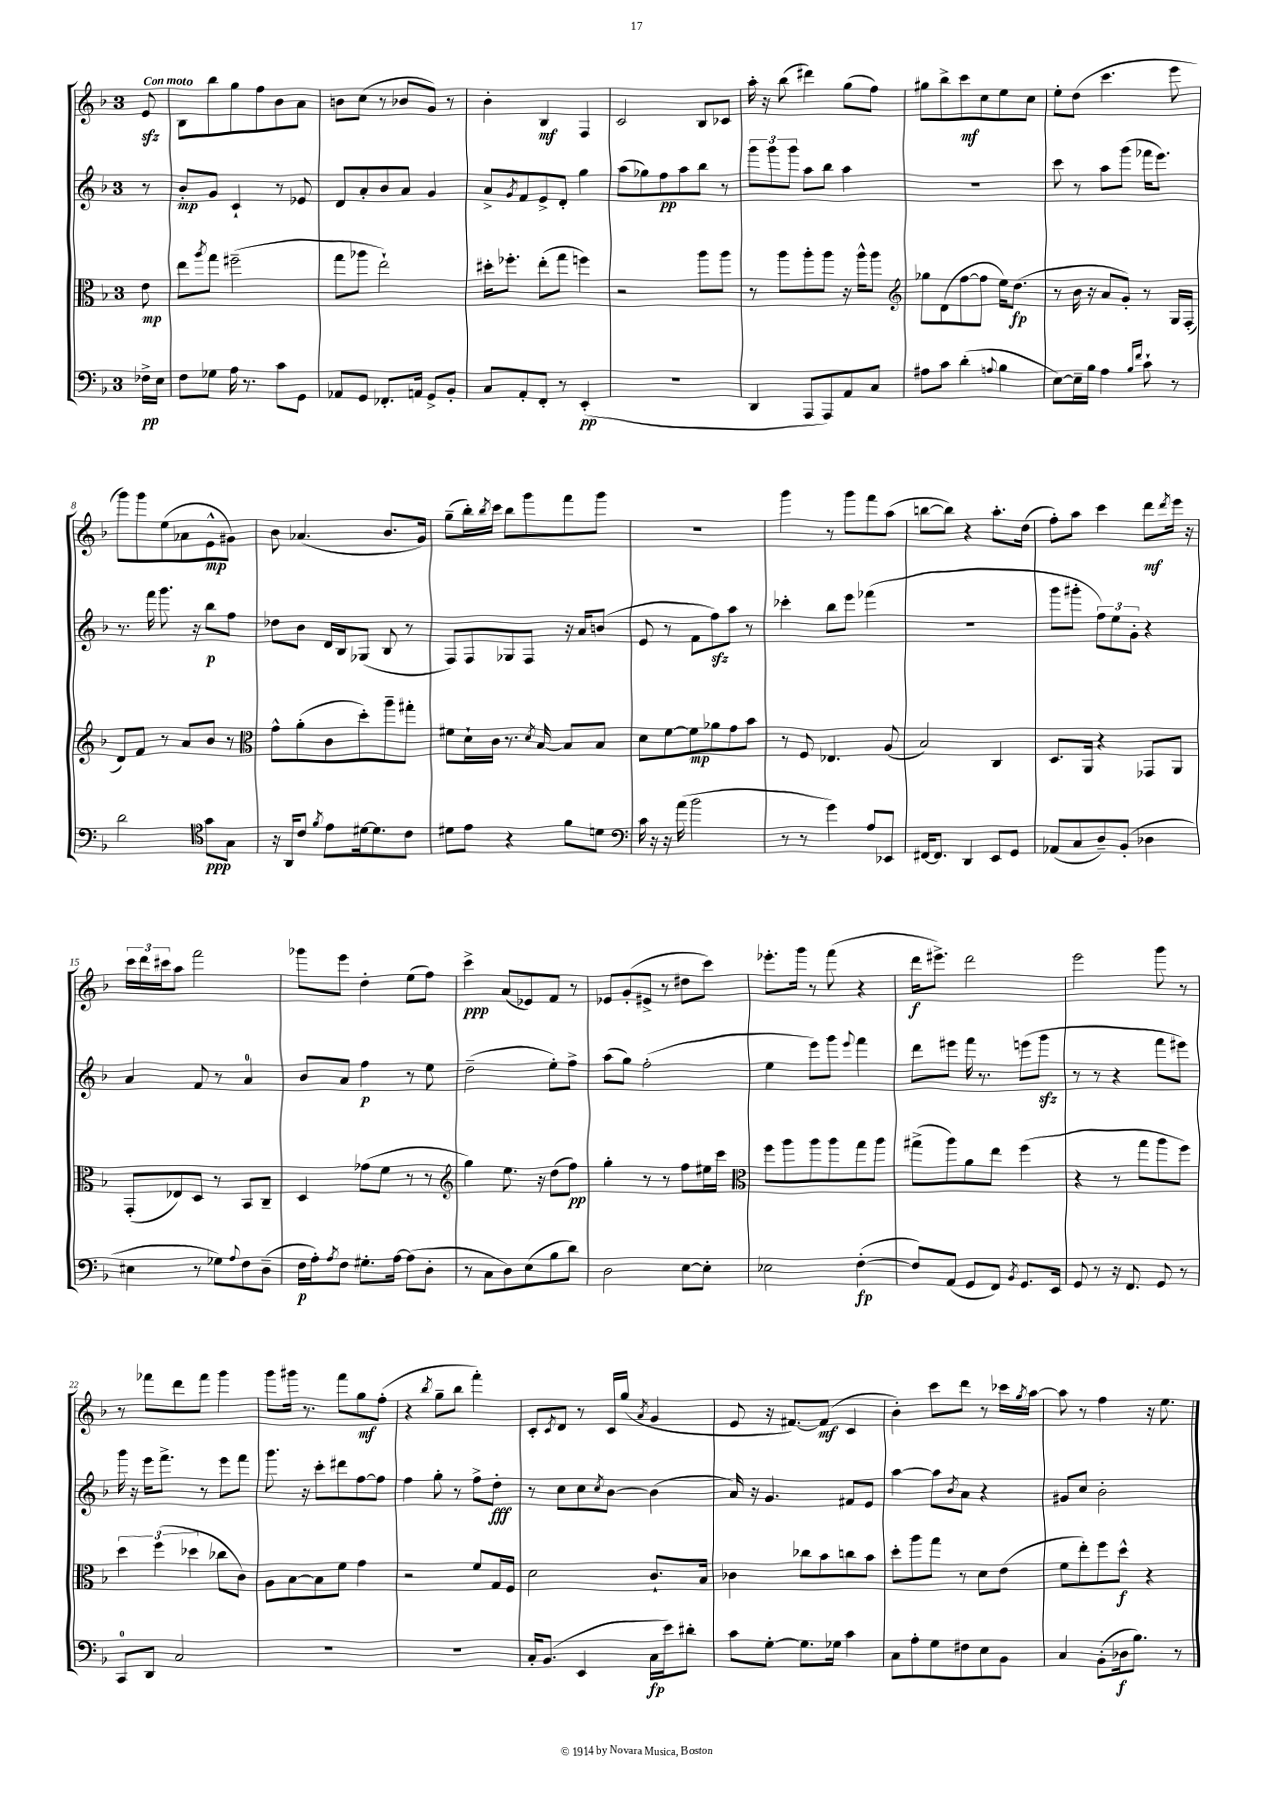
<<
\new StaffGroup <<
\new Staff = "s0" {
    \clef treble \key f \major \once \override Staff.TimeSignature.style = #'single-digit \time 3/4 \partial 8 \tempo "Con moto"
    e'8\sfz |
    bes8 bes''8 g''8 f''8 bes'8 a'8 |
    b'8 c''8( r8 bes'8 g'8) r8 |
    bes'4-. bes4\mf f4 |
    c'2 bes8 ces'8 |
    a''16-. r16 bes''8( dis'''4) g''8( f''8) |
    gis''8 bes''8-> c'''8\mf c''8 e''8 c''8 |
    e''8-. d''8( c'''4. e'''8 |
    g'''8) g'''8 e''8( aes'8 e'8-^\mp gis'8) |
    bes'8 aes'4.( bes'8. g'16) |
    g''8--( bes''16-.) \acciaccatura { bes''8 } c'''16 bes''8 g'''8 f'''8 g'''8 |
    R2. |
    g'''4 r8 g'''8 f'''8 a''8( |
    b''8~ b''8) r4 a''8.-. d''16( |
    f''8-.) a''8 c'''4 d'''8\mf \acciaccatura { d'''8 } e'''16 r16 |
    \tuplet 3/2 { c'''16 d'''16 cis'''16 } a''8 f'''2 |
    ges'''8 e'''8 d''4-. e''8( f''8) |
    c'''4->\ppp a'8( ees'8) f'8 r8 |
    ees'8 g'8-.( eis'8-> r8 dis''8 c'''8) |
    ees'''8.-. g'''16 r8 f'''8( r4 |
    d'''16\f eis'''8.->) d'''2 |
    e'''2 g'''8 r8 |
    r8 fes'''8 d'''8 fes'''8 g'''4 |
    g'''8 gis'''16 r8. f'''8 g''8\mf f''8-.( |
    r4 \acciaccatura { bes''8 } g''8-- bes''8 f'''4-.) |
    c'8-. \acciaccatura { c'8 } d'8 r8 c'16 g''16( \acciaccatura { a'8 } g'4 |
    e'8 r16 fis'8.~) fis'8\mf( c'4 |
    bes'4-.) c'''8 d'''8 r8 ces'''16 \acciaccatura { g''8 } a''16~ |
    a''8 r8 f''4 r16 e''8. \bar "|." |
}
\new Staff = "s1" {
    \clef treble \key f \major \once \override Staff.TimeSignature.style = #'single-digit \time 3/4 \partial 8
    r8 |
    bes'8-.\mp g'8 c'4-! r8 ees'8 |
    d'8 a'8-. bes'8 a'8 g'4 |
    a'8-> \acciaccatura { g'8 } f'8 e'8-> d'8-. g''4 |
    a''8( ges''8) f''8\pp a''8 bes''8 r8 |
    \tuplet 3/2 { g'''8 g'''8 g'''8 } a''8 bes''8 a''4 |
    R2. |
    c'''8 r8 a''8 g'''8( fes'''16 e'''8.) |
    r8. f'''16 g'''8. r16 bes''8\p f''8 |
    des''8 bes'8 d'16 bes16 ges8( bes8 r8 |
    f8) f8 ges8 f8 r16 a'16 b'8( |
    e'8 r8 f'8 f''8\sfz) a''8 r8 |
    ces'''4-. bes''8 e'''8 fes'''4( |
    R2. |
    g'''8 gis'''8-. \tuplet 3/2 { f''8) e''8 g'8-. } r4 |
    a'4 f'8 r8 a'4-0 |
    bes'8 a'8 f''4\p r8 e''8 |
    d''2--( e''8-.) f''8-> |
    a''8( g''8) f''2-.( |
    e''4 e'''8) g'''8 \appoggiatura { e'''8 } f'''4 |
    d'''8 eis'''8 f'''16 r8. e'''8( g'''8\sfz |
    r8 r8 r4 f'''8 eis'''8) |
    g'''16 r16 e'''16 f'''8.-> r8 e'''8 f'''8 |
    g'''8. r16 c'''8-. dis'''8 f''8~ f''8 |
    f''4 g''8-. r8 f''8-> d''8-.\fff |
    r8 c''8 c''8 \acciaccatura { c''8 } bes'8~ bes'4( |
    a'16) r16 g'4. fis'8 e'8 |
    a''4~ a''8 \acciaccatura { bes'8 } a'8 r4 |
    gis'8 c''8 bes'2-. \bar "|." |
}
\new Staff = "s2" {
    \clef alto \key f \major \once \override Staff.TimeSignature.style = #'single-digit \time 3/4 \partial 8
    e'8\mp |
    e''8 \acciaccatura { a''8 } g''8 fis''2--( |
    g''8 aes''8 e''2-!) |
    dis''16-. fes''8.-. e''8-.( g''8 f''4) |
    r2 a''8 a''8 |
    r8 a''8 a''8-. a''8 r16 a''16-^ a''8 |
    \clef treble ges''8 d'8( f''8~ f''8 e''16) d''8.\fp( |
    r8 bes'16 r16 a'8 g'8-.) r8 g16 f16-.( |
    d'8) f'8 r8 a'8 bes'8 r8 |
    \clef alto g'8-^ a'8-.( c'8 d''8-.) a''8-- gis''8-. |
    fis'8 d'16-! c'16 r8. \acciaccatura { d'8 } bes16~ bes8 bes8 |
    d'8 f'8~ f'8\mp aes'8 g'8 bes'8 |
    r8 f8 ees4. a8( |
    bes2) c4 |
    d8. a,16 r4 ges,8 a,8 |
    g,8-.( ees8) d8 r8 bes,8 c8-- |
    d4 ges'8( f'8 r8 r8 |
    \clef treble g''4) e''8. r16 d''8( f''8\pp) |
    g''4-. r8 r8 f''8 eis''16 c'''16 |
    \clef alto f''8 a''8 a''8 a''8 g''8 a''8 |
    gis''8->( a''8) a'8 e''8 f''4( |
    r4 r8 g''8 a''8 f''8) |
    \tuplet 3/2 { d''4 f''4( des''4 } ces''8 c'8) |
    a8 bes8~ bes8 f'8 g'4 |
    r2 f'8 g16 f16 |
    d'2 c'8.-! bes16 |
    ces'4 ces''8 bes'8 c''8 bes'8 |
    d''8-. a''8 g''8 r8 d'8 e'8( |
    f'8 e''8-.) f''8 d''8-^\f r4 \bar "|." |
}
\new Staff = "s3" {
    \clef bass \key f \major \once \override Staff.TimeSignature.style = #'single-digit \time 3/4 \partial 8
    fes16->\pp e16 |
    f8 ges8 a16 r8. c'8 g,8 |
    aes,8 g,8 fes,8.-. a,16 g,8-> bes,8-. |
    c8 a,8-. f,8-. r8 e,4-.\pp( |
    R2. |
    d,4 a,,8 a,,8) a,8 c8 |
    ais8 c'8 d'4-.( \appoggiatura { a8 } bes4 |
    e8~) e16-- bes16 a4 \grace { bes16 f'16 } c'8-! r8 |
    d'2 \clef tenor g'8\ppp g8 |
    r16 a,16 c'8 \acciaccatura { f'8 } e'8 dis'16~ dis'8. c'8 |
    dis'8 e'8 r4 f'8 d'8 |
    \clef bass c'16 r16 r16 a'16( bes'2 |
    r8 r8 g'4) a8 ees,8 |
    fis,16~ fis,8. d,4 e,8 g,8 |
    aes,8( c8 d8--) bes,8-.( des4 |
    eis4 r8 ges8) \appoggiatura { a8 } f8 d8--( |
    f16\p a16-.) \acciaccatura { a8 } f8 gis8.-. a16~ a8( d8-. |
    r8 c8 d8) e8( bes8 d'8) |
    d2 e8~ e8-. |
    ees2 f4~-.\fp( |
    f8) a,8( g,8 f,8) \acciaccatura { bes,8 } g,8. e,16 |
    g,8 r8 r16 f,8. g,8 r8 |
    c,8-0 d,8 c2 |
    R2. |
    R2. |
    c16-. bes,8.( e,4 c16\fp e'16) dis'8-. |
    c'8 g8~-. g8. ges16 c'4 |
    c8 a8-. g8 fis8 e8 bes,8 |
    c4 bes,8-.( des16\f bes8.) r8 \bar "|." |
}
>>
>>
